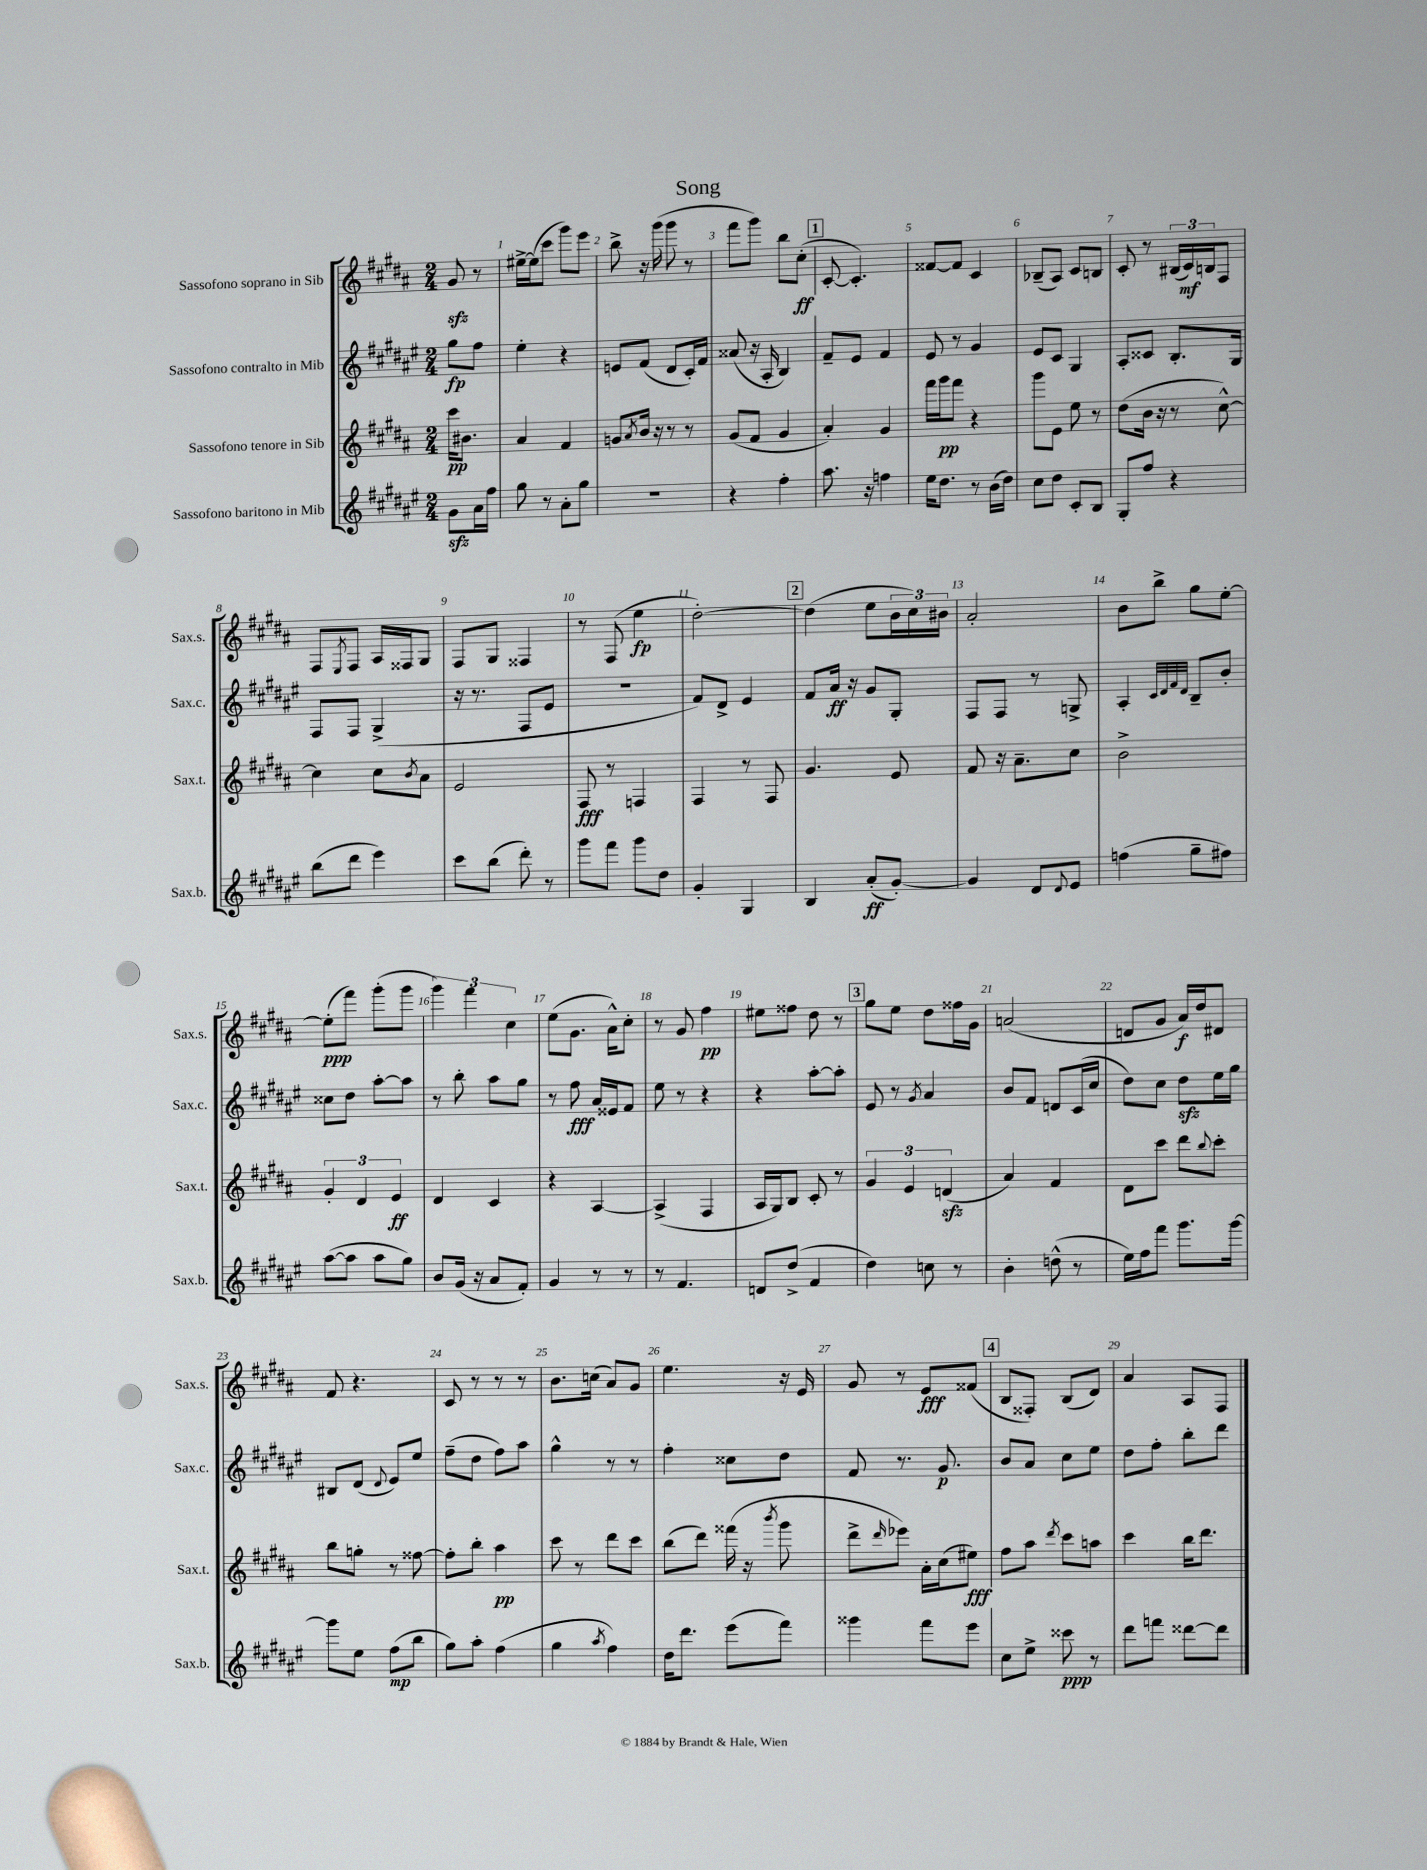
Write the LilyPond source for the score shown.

\header { title = "Song" }
<<
\new StaffGroup <<
\new Staff = "s0" \with { instrumentName = "Sassofono soprano in Sib" shortInstrumentName = "Sax.s." } {
    \clef treble \key b \major \numericTimeSignature \time 2/4 \partial 4
    gis'8\sfz r8 |
    eis''16~-> eis''16( cis'''8 gis'''8) e'''8 |
    b''8-> r16 gis'''16( gis'''8 r8 |
    fis'''8 gis'''8) b''8 cis''8-.\ff( |
    \mark \markup { \box "1" } cis'8~-. cis'4.-.) |
    fisis'8~ fisis'8 cis'4 |
    bes8--( ais8) cis'8 b8 |
    cis'8-. r8 \tuplet 3/2 { bis16( cis'16\mf) b16 } fis8 |
    fis8 \acciaccatura { e8 } fis8 ais16 fisis16 gis8 |
    fis8 gis8 fisis4 |
    r8 fis8( e''4\fp |
    dis''2~-.) |
    \mark \markup { \box "2" } dis''4( e''8 \tuplet 3/2 { b'16 cis''16) bis'16 } |
    ais'2-. |
    b'8 b''8-> gis''8 e''8~-. |
    e''8-.\ppp( fis'''8) gis'''8-.( gis'''8 |
    \tuplet 3/2 { gis'''4) fis'''4 cis''4 } |
    e''8( gis'8. ais'16-^) cis''8-. |
    r8 gis'8 fis''4\pp |
    eis''8 fisis''8 dis''8 r8 |
    \mark \markup { \box "3" } gis''8 e''8 dis''8 fisis''16 gis'16 |
    a'2( |
    d'8 gis'8 ais'16\f) dis''16 dis'8 |
    fis'8 r4. |
    cis'8 r8 r8 r8 |
    b'8. c''16( ais'8) gis'8 |
    e''4. r16 e'16 |
    gis'8 r8 e'8\fff fisis'8( |
    \mark \markup { \box "4" } b8 fisis8-.) b8( dis'8) |
    ais'4 ais8 fis8 \bar "|." |
}
\new Staff = "s1" \with { instrumentName = "Sassofono contralto in Mib" shortInstrumentName = "Sax.c." } {
    \clef treble \key fis \major \numericTimeSignature \time 2/4 \partial 4
    gis''8\fp fis''8 |
    eis''4-. r4 |
    e'8 fis'8( dis'8 cis'16-.) fis'16 |
    aisis'8( r16 ais16-. b4) |
    \mark \markup { \box "1" } fis'8-- eis'8 fis'4 |
    eis'8 r8 gis'4 |
    eis'8 cis'8 gis4 |
    ais8-. cisis'8 b8.-. gis16 |
    fis8 fis8 gis4->( |
    r16 r8. fis8 eis'8 |
    r2 |
    fis'8) dis'8-> eis'4 |
    \mark \markup { \box "2" } fis'8 ais'16\ff r16 gis'8 gis8-. |
    fis8 fis8 r8 g8-> |
    ais4-. \grace { cis'32 dis'32 fis'32 dis'32 } b8-- b'8-. |
    cisis''8 dis''8 ais''8~-. ais''8 |
    r8 b''8-. ais''8 gis''8 |
    r8 fis''8\fff ais'16 eisis'16 fis'8 |
    eis''8 r8 r4 |
    r4 ais''8~-. ais''8-. |
    \mark \markup { \box "3" } eis'8 r8 \acciaccatura { gis'8 } ais'4 |
    b'8 fis'8 d'8 cis'16( cis''16 |
    dis''8) cis''8 dis''8\sfz eis''16 gis''16 |
    bis8 dis'8( \appoggiatura { dis'8 } eis'8) eis''8 |
    fis''8--( dis''8 fis''8) ais''8 |
    gis''4-^ r8 r8 |
    fis''4-. cisis''8 dis''8 |
    fis'8 r8. gis'8.\p |
    \mark \markup { \box "4" } b'8 ais'8 cis''8 eis''8 |
    dis''8 fis''8-. b''8-. dis'''8 \bar "|." |
}
\new Staff = "s2" \with { instrumentName = "Sassofono tenore in Sib" shortInstrumentName = "Sax.t." } {
    \clef treble \key b \major \numericTimeSignature \time 2/4 \partial 4
    cis'''16\pp bis'8. |
    ais'4 fis'4 |
    g'8 \acciaccatura { ais'8 } b'16 r16 r8 r8 |
    gis'8( fis'8 gis'4 |
    \mark \markup { \box "1" } ais'4-.) gis'4 |
    fis'''16 gis'''16\pp fis'''8 r4 |
    gis'''8 e'8 e''8 r8 |
    dis''8( b'16 r16 r8 cis''8~-^) |
    cis''4 cis''8 \acciaccatura { b'8 } ais'8 |
    e'2 |
    fis8\fff r8 f4 |
    fis4 r8 fis8 |
    \mark \markup { \box "2" } gis'4. e'8 |
    fis'8 r16 ais'8.-- cis''8 |
    b'2-> |
    \tuplet 3/2 { gis'4-. dis'4 e'4\ff } |
    dis'4 cis'4 |
    r4 ais4~ |
    ais4->( fis4 |
    ais16 gis16) b8 cis'8-. r8 |
    \mark \markup { \box "3" } \tuplet 3/2 { gis'4 e'4 d'4\sfz( } |
    ais'4) fis'4 |
    dis'8 cis'''8 dis'''8 \appoggiatura { b''8 } cis'''8-. |
    b''8 g''8-. r8 fisis''8~ |
    fisis''8-. b''8-. ais''4\pp |
    cis'''8 r8 dis'''8 cis'''8 |
    b''8( dis'''8) fisis'''16( r16 \acciaccatura { b'''8 } gis'''8 |
    dis'''8-> \grace { dis'''16 } ees'''8) ais'16-. cis''16( eis''8\fff) |
    \mark \markup { \box "4" } fis''8 ais''8 \acciaccatura { dis'''8 } cis'''8 a''8 |
    cis'''4 b''16 dis'''8. \bar "|." |
}
\new Staff = "s3" \with { instrumentName = "Sassofono baritono in Mib" shortInstrumentName = "Sax.b." } {
    \clef treble \key fis \major \numericTimeSignature \time 2/4 \partial 4
    gis'8\sfz ais'16 fis''16 |
    gis''8 r8 ais'8-. gis''8 |
    R2 |
    r4 fis''4-. |
    \mark \markup { \box "1" } ais''8. r16 f''4 |
    eis''16 dis''8. r8 b'16( dis''16) |
    cis''8 dis''8 cis'8-. b8 |
    gis8-. fis''8 r4 |
    b''8( dis'''8 eis'''4) |
    cis'''8 b''8( dis'''8-.) r8 |
    gis'''8 fis'''8 gis'''8 dis''8 |
    gis'4-. gis4 |
    \mark \markup { \box "2" } b4 ais'8-.\ff( gis'8~-.) |
    gis'4 dis'8 \appoggiatura { dis'8 } eis'8 |
    f''4( gis''8-- fis''8) |
    ais''8~( ais''8 ais''8 gis''8) |
    b'8 gis'16( r16 ais'8 fis'8-.) |
    gis'4 r8 r8 |
    r8 fis'4. |
    d'8 dis''8->( fis'4 |
    \mark \markup { \box "3" } dis''4) c''8 r8 |
    b'4-. d''8-^( r8 |
    eis''16) fis''16 fis'''8 gis'''8. gis'''16~ |
    gis'''8 eis''8 fis''8\mp( b''8 |
    gis''8) ais''8-. fis''4( |
    gis''4 \acciaccatura { ais''8 } fis''4) |
    dis''16 dis'''8. eis'''8( fis'''8) |
    gisis'''4 fis'''8 eis'''8 |
    \mark \markup { \box "4" } cis''8 eis''8-> cisis'''8\ppp r8 |
    dis'''8 f'''8 disis'''8~ disis'''8 \bar "|." |
}
>>
>>
\layout { \context { \Score \override BarNumber.break-visibility = ##(#f #t #t) barNumberVisibility = #all-bar-numbers-visible } }
